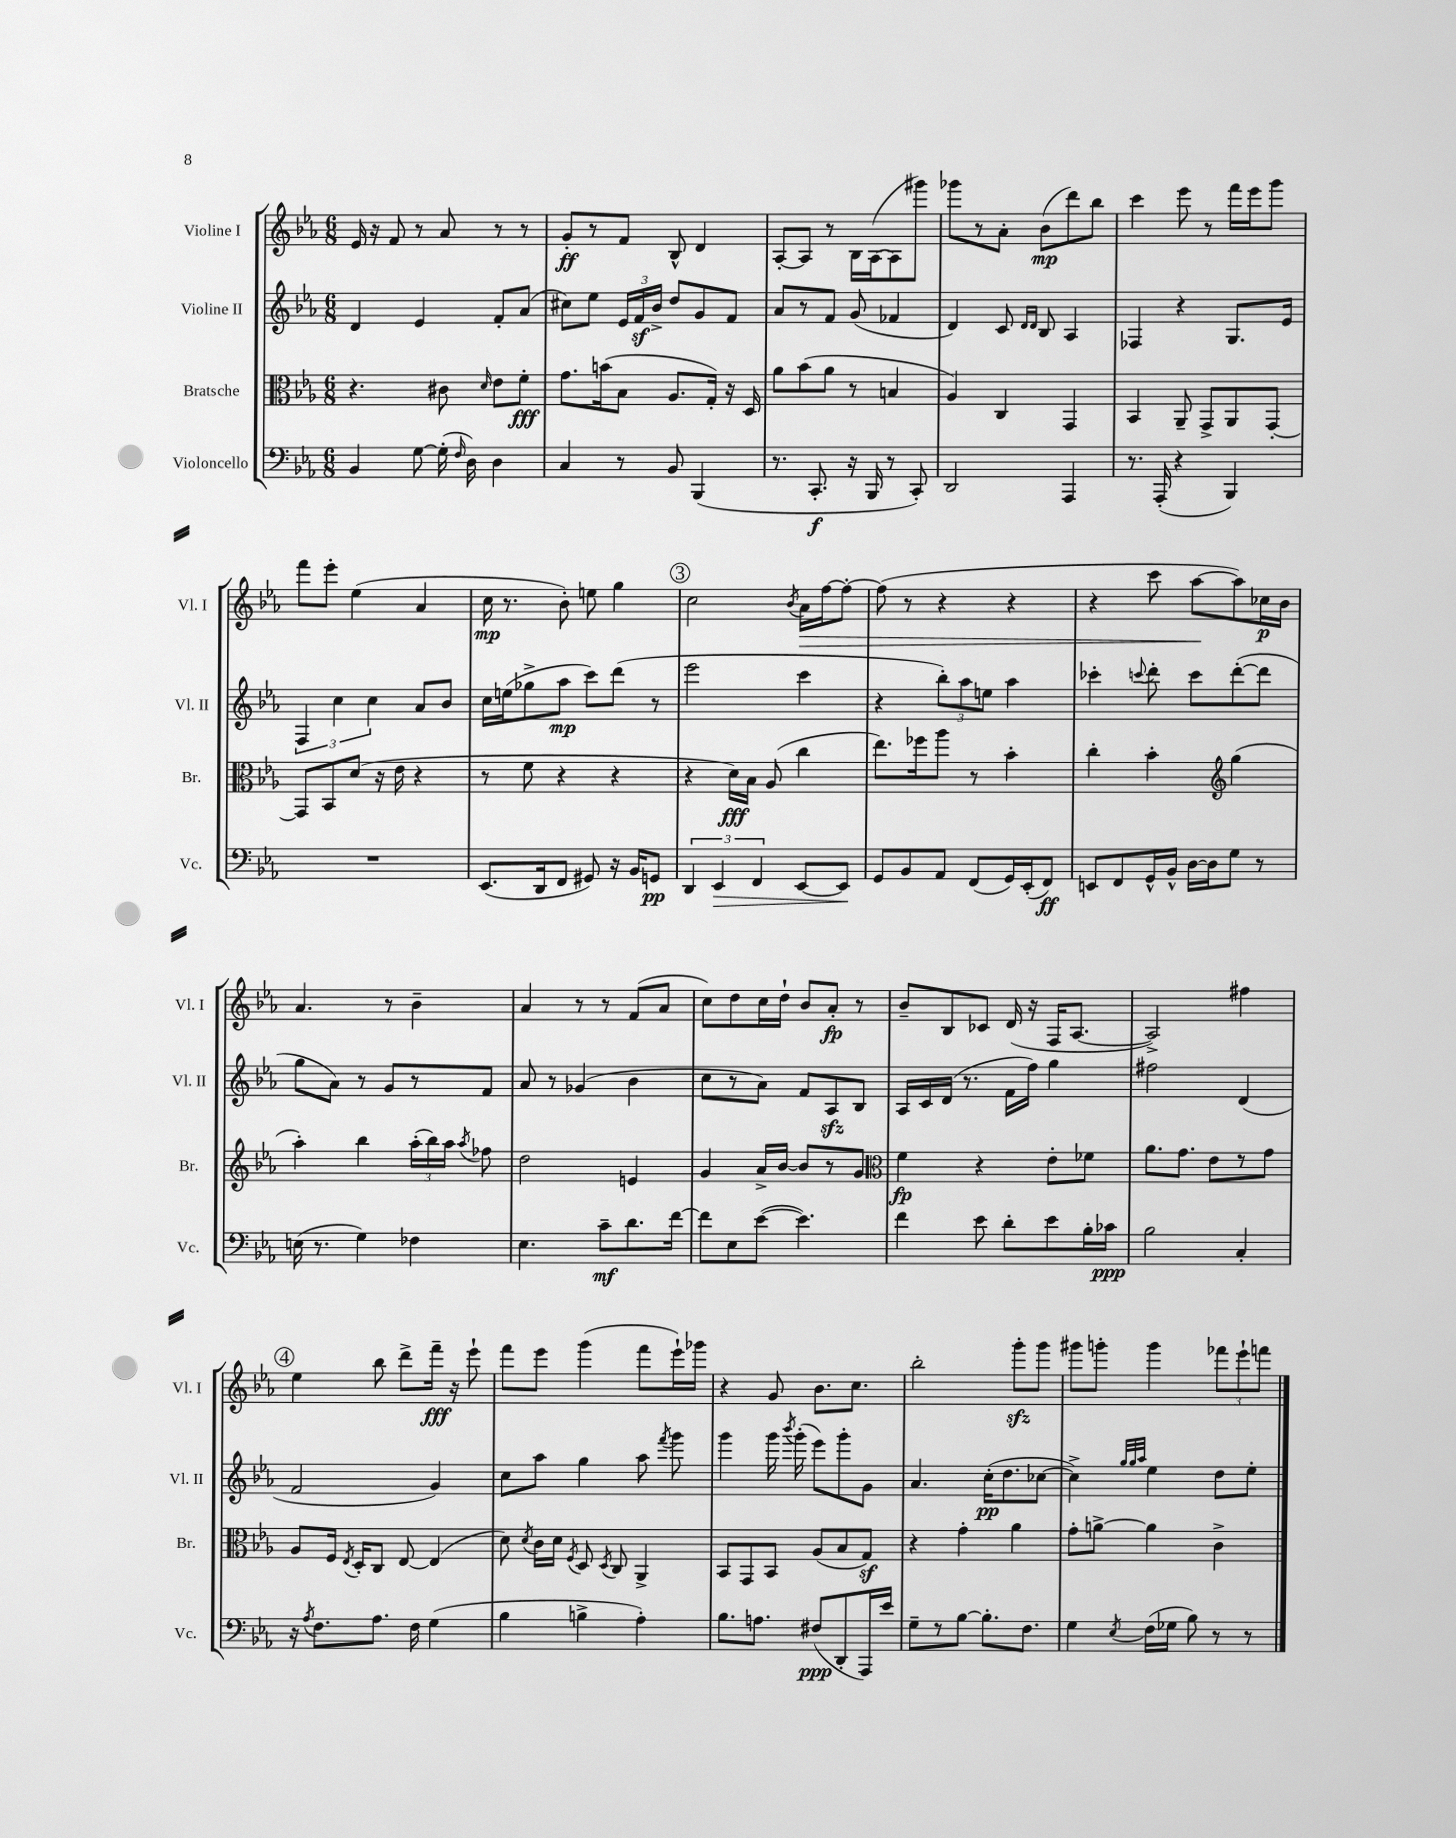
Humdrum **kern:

**kern	**kern	**kern	**kern
*staff4	*staff3	*staff2	*staff1
*clefF4	*clefC3	*clefG2	*clefG2
*k[b-e-a-]	*k[b-e-a-]	*k[b-e-a-]	*k[b-e-a-]
*M6/8	*M6/8	*M6/8	*M6/8
4BB-	4.r	4d	16e-
.	.	.	16r
.	.	.	8f
[8G	.	4e-	8r
(16G']	8c#	.	8a-
16qqF	.	.	.
16D)	.	.	.
.	16qqd	.	.
4D	8e-	8f'	8r
.	8f'	(8a-	8r
=	=	=	=
4C	8.g	8cc#)	8g'
.	.	8ee-	8r
.	(16b	.	.
8r	8B-	24e-	8f
.	.	24f	.
.	.	24b-^	.
8BB-	8.A-	8dd	8B-^^
(4BBB-	.	8g	4d
.	16G')	.	.
.	16r	8f	.
.	16D	.	.
=	=	=	=
8.r	8a-	8a-	[8A-'
.	(8b-	8r	8A-]
8.CC'	.	.	.
.	8a-	8f	8r
16r	8r	(8g	16B-
16BBB-	.	.	([16A-
8r	4B	4f-	8A-]
8CC')	.	.	8ggg#)
=	=	=	=
2DD	4A-)	4d)	8ggg-
.	.	.	8r
.	4C	8c	8a-'
.	.	16qqd	.
.	.	16qqd	.
.	.	8B-	(8b-
4AAA-	4GG	4A-	8ddd)
.	.	.	8bb-
=	=	=	=
8.r	4BB-	4F-	4ccc
(16AAA-'	.	.	.
4r	8AA-~	4r	8eee-
.	8GG^	.	8r
4BBB-)	8AA-	8.G	16fff
.	.	.	16eee-
.	[8GG'	.	8ggg
.	.	16e-	.
=	=	=	=
2.r	8GG]	6F	8fff
.	8BB-	.	8eee-'
.	.	6cc	.
.	(8d	.	(4ee-
.	.	6cc	.
.	16r	.	.
.	16e-	.	.
.	4r	8a-	4a-
.	.	8b-	.
=	=	=	=
(8.EE-	8r	16cc	16cc
.	.	(16ee	8.r
.	8f	8gg-^	.
16DD	.	.	.
8FF	4r	8aa-	8b-')
8GG#)	.	8ccc)	8ee
16r	4r	(8ddd	4gg
16BB-	.	.	.
8GG	.	8r	.
=	=	=	=
6DD	4r	2eee-	2cc
6EE-	.	.	.
.	16d)	.	.
.	16B-	.	.
6FF	.	.	.
.	(8A-	.	.
.	.	.	8qb-
[8EE-	4cc	4ccc	16a-
.	.	.	[16ff
8EE-]	.	.	8ff'_
=	=	=	=
8GG	8.ee-)	4r	(8ff]
8BB-	.	.	8r
.	16ff-	.	.
8AA-	8aa-	12bb-')	4r
.	.	12aa-	.
(8FF	8r	.	.
.	.	12ee	.
16GG)	4b-'	4aa-	4r
(16EE-'	.	.	.
8FF)	.	.	.
=	=	=	=
8EE	4cc'	4ccc-'	4r
8FF	.	.	.
.	.	8qqccc	.
16GG^^	4b-'	8ddd'	8ccc
16BB-^^	.	.	.
[16D	.	8ccc	[8aa-
16D]	.	.	.
*	*clefG2	*	*
8G	(4gg	([8ddd'	8aa-])
8r	.	8ddd]	16cc-
.	.	.	16b-
=	=	=	=
(16E	4aa-')	8gg	4.a-
8.r	.	.	.
.	.	8a-)	.
4G)	4bb-	8r	.
.	.	8g	8r
4F-	(24aa-'	8r	4b-~
.	24bb-)	.	.
.	24aa-	.	.
.	8qaa-	.	.
.	8ff-	8f	.
=	=	=	=
4.E-	2dd	8a-	4a-
.	.	8r	.
.	.	(4g-	8r
8c~	.	.	8r
8.d	4e	4b-	(8f
.	.	.	8a-
[16f	.	.	.
=	=	=	=
8f]	4g	8cc	8cc)
8E-	.	8r	8dd
([8e-	16a-^	8a-)	16cc
.	[16b-	.	16dd`
4.e-])	8b-]	8f	8b-
.	8r	8A-	8a-'
.	8g	8B-	8r
=	=	=	=
*	*clefC3	*	*
4f	4f	16A-	8b-~
.	.	16c	.
.	.	(16d	8B-
.	.	8.r	.
8e-	4r	.	8c-
8d'	.	16f	(16d
.	.	16ff)	16r
8e-	8e-'	4gg	16F
.	.	.	[8.A-
16B-'	8f-	.	.
16c-	.	.	.
=	=	=	=
2B-	8.a-	2ff#	2A-^])
.	8.g	.	.
.	8e-	.	.
4C'	8r	(4d	4ff#
.	8g	.	.
=	=	=	=
16r	8A-	2f	4ee-
8qA-	.	.	.
8.F	.	.	.
.	16F	.	.
.	8qE-	.	.
.	16D'	.	.
8.A-	8C	.	8bb-
.	[8E-	.	8ddd^
16F	.	.	.
(4G	(4E-]	4g)	16fff~
.	.	.	16r
.	.	.	8eee-`
=	=	=	=
4B-	8d)	8cc	8fff
.	8qd	.	.
.	16c	8aa-	8eee-
.	16d	.	.
.	8qF	.	.
4B^	8D	4gg	(4ggg
.	8qD	.	.
.	8C	.	.
4A-')	4AA-^	8aa-	8fff
.	.	8qfff	.
.	.	8ggg	16eee-`)
.	.	.	16ggg-
=	=	=	=
8.B-	8BB-	4ggg	4r
.	8GG	.	.
8.A	.	.	.
.	8BB-	16ggg	8g
.	.	8qbbb-	.
.	.	(16ggg'	.
(8F#	(8A-	8eee-)	8.b-
8DD'	8B-	8ggg'	.
.	.	.	8.cc
16AAA-)	8G)	8g	.
16e-	.	.	.
=	=	=	=
8G~	4r	4.a-	2bb-'
8r	.	.	.
[8B-	4g'	.	.
8.B-']	.	(16cc'	.
.	.	8.dd	.
.	4a-	.	8ggg'
8.F	.	.	.
.	.	[8cc-	8ggg
=	=	=	=
4G	8g'	4cc-^])	8ggg#
.	[8a^	.	8ggg'
.	.	32qqgg	.
.	.	32qqgg	.
8qE-	.	32qqaa-	.
(16F	4a]	4ee-	4ggg
16G-	.	.	.
8B-)	.	.	.
8r	4c^	8dd	12fff-
.	.	.	12eee-`
8r	.	8ee-'	.
.	.	.	12fff
==	==	==	==
*-	*-	*-	*-
